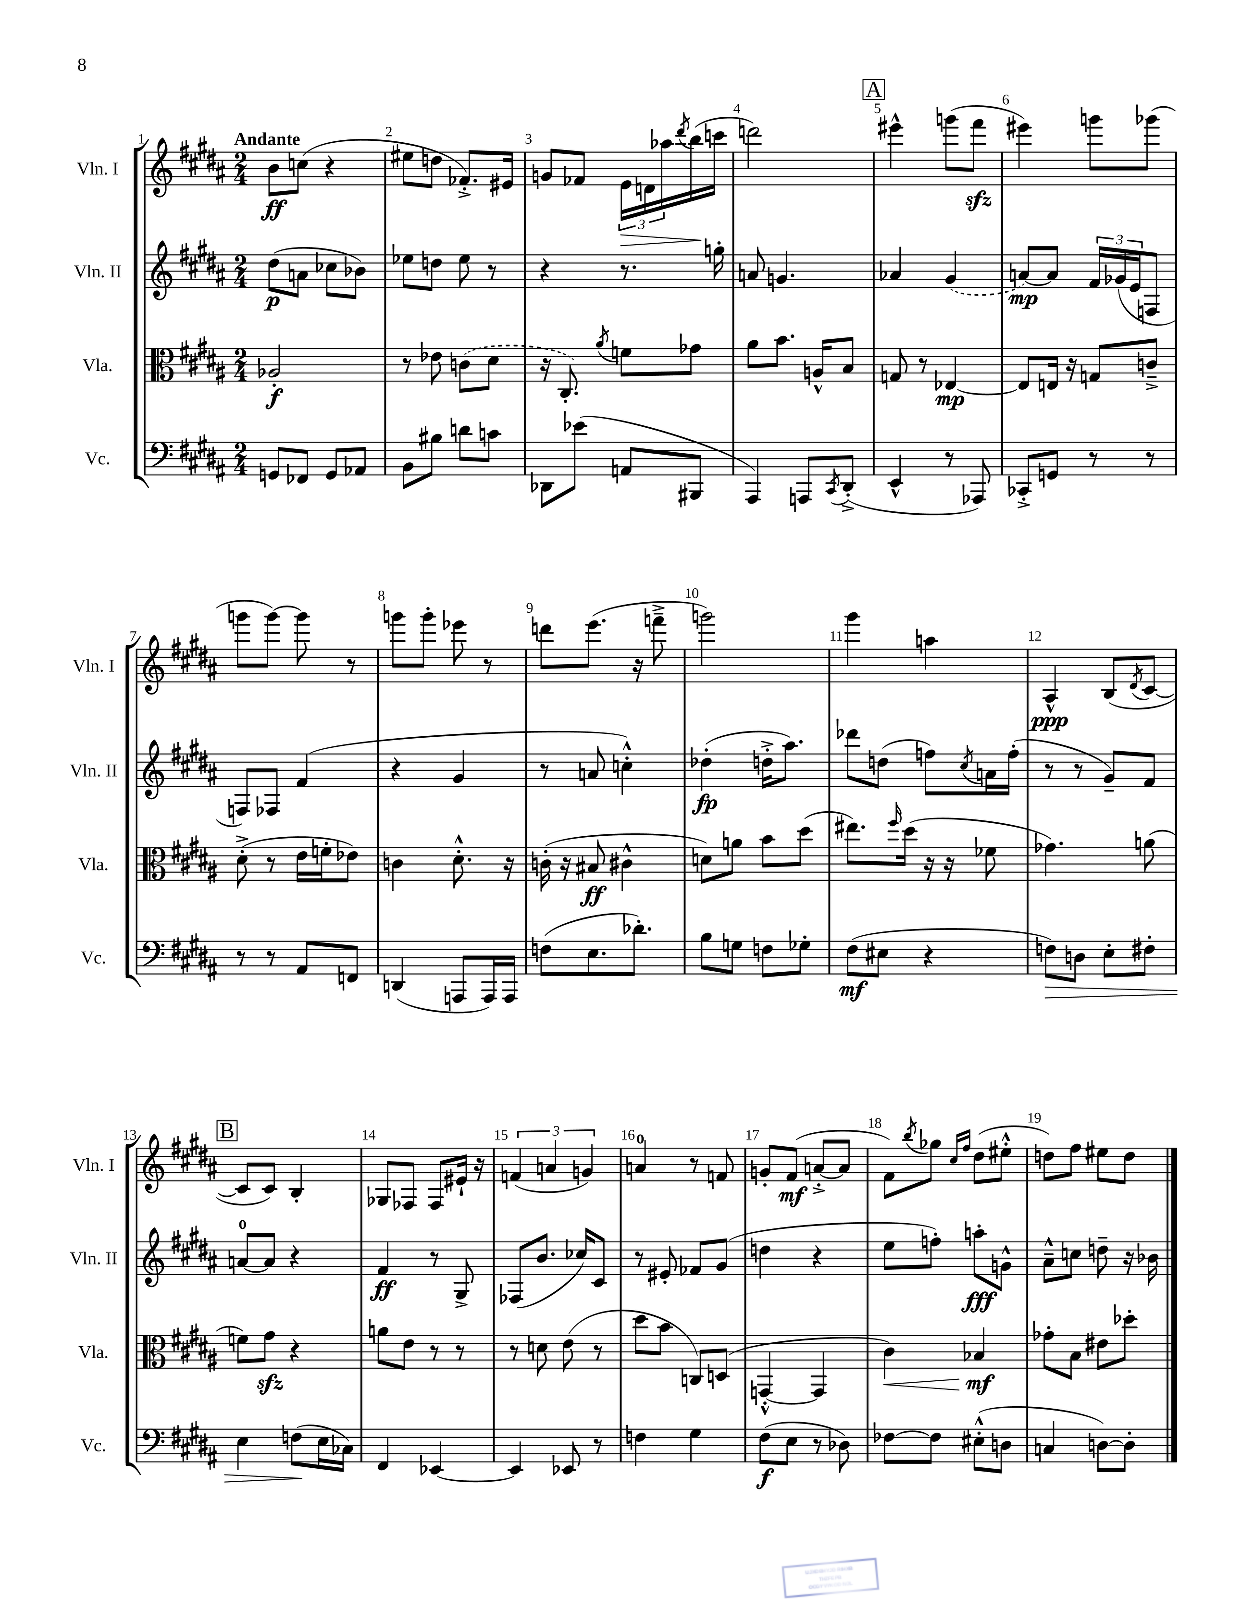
<<
\new StaffGroup <<
\new Staff = "s0" \with { instrumentName = "Vln. I" shortInstrumentName = "Vln. I" } {
    \clef treble \key b \major \numericTimeSignature \time 2/4 \tempo "Andante"
    b'8\ff c''8( r4 |
    eis''8 d''8 fes'8.-.->) eis'16 |
    g'8 fes'8 \tuplet 3/2 { e'16\> d'16 aes''16 } \acciaccatura { dis'''8 } b''16\!( c'''16 |
    d'''2) |
    \mark \markup { \box "A" } eis'''4-^ g'''8( fis'''8\sfz |
    eis'''4) g'''8 ges'''8( |
    g'''8 g'''8~) g'''8 r8 |
    g'''8 g'''8-. ees'''8 r8 |
    d'''8 e'''8.( r16 f'''8---> |
    g'''2) |
    gis'''4 a''4 |
    ais4-^\ppp b8( \acciaccatura { dis'8 } cis'8~ |
    \mark \markup { \box "B" } cis'8 cis'8) b4-. |
    ges8 fes8 fes8 eis'16-! r16 |
    \tuplet 3/2 { f'4( a'4 g'4) } |
    a'4-0 r8 f'8 |
    g'8-. fis'8\mf( a'8~-.-> a'8 |
    fis'8) \acciaccatura { b''8 } ges''8 \grace { cis''16 fis''16 } dis''8( eis''8-.-^ |
    d''8) fis''8 eis''8 d''8 \bar "|." |
}
\new Staff = "s1" \with { instrumentName = "Vln. II" shortInstrumentName = "Vln. II" } {
    \clef treble \key b \major \numericTimeSignature \time 2/4
    dis''8\p( a'8 ces''8 bes'8) |
    ees''8 d''8 ees''8 r8 |
    r4 r8. g''16-. |
    a'8 g'4. |
    \mark \markup { \box "A" } aes'4 \once \slurDashed gis'4( |
    a'8~\mp) a'8 \tuplet 3/2 { fis'16 ges'16( e'16 } f8 |
    f8) fes8 fis'4( |
    r4 gis'4 |
    r8 a'8 c''4-.-^) |
    des''4-.\fp( d''16-.-> ais''8.) |
    des'''8 d''8( f''8) \acciaccatura { cis''8 } a'16 f''16-.( |
    r8 r8 gis'8--) fis'8 |
    \mark \markup { \box "B" } a'8-0~ a'8 r4 |
    fis'4\ff r8 gis8-> |
    fes8( b'8. ces''16) cis'8 |
    r8 eis'8-. fes'8 gis'8( |
    d''4 r4 |
    e''8 f''8-.) a''8-.\fff g'8-^ |
    ais'8---^ c''8 d''8-- r16 bes'16 \bar "|." |
}
\new Staff = "s2" \with { instrumentName = "Vla." shortInstrumentName = "Vla." } {
    \clef alto \key b \major \numericTimeSignature \time 2/4
    aes2-.\f |
    r8 ees'8 \once \slurDashed c'8( dis'8 |
    r16 cis8.-.) \acciaccatura { ais'8 } f'8 ges'8 |
    ais'8 b'8. a16-^ b8 |
    \mark \markup { \box "A" } g8 r8 ees4~\mp |
    ees8 e16 r16 g8 c'8---> |
    dis'8-.->( r8 e'16 f'16-. ees'8) |
    c'4 dis'8.-.-^ r16 |
    c'16-.( r16 bis8\ff cis'4-^ |
    d'8) a'8 b'8 dis''8( |
    eis''8.) \grace { fis''16 } dis''16( r16 r16 fes'8 |
    ges'4.) a'8( |
    \mark \markup { \box "B" } f'8) gis'8\sfz r4 |
    a'8 e'8 r8 r8 |
    r8 d'8 e'8( r8 |
    dis''8 b'8 c8) d8( |
    g,4~-.-^ g,4 |
    cis'4\<) bes4\mf\! |
    ges'8-. b8 eis'8 des''8-. \bar "|." |
}
\new Staff = "s3" \with { instrumentName = "Vc." shortInstrumentName = "Vc." } {
    \clef bass \key b \major \numericTimeSignature \time 2/4
    g,8 fes,8 g,8 aes,8 |
    b,8 bis8 d'8 c'8 |
    des,8 ees'8( a,8 bis,,8 |
    ais,,4) a,,8 \acciaccatura { cis,8 } dis,8-.->( |
    \mark \markup { \box "A" } e,4-^ r8 aes,,8) |
    ces,8-.-> g,8 r8 r8 |
    r8 r8 ais,8 f,8 |
    d,4( a,,8 a,,16) a,,16 |
    f8( e8. des'8.-.) |
    b8 g8 f8 ges8-. |
    fis8\mf( eis8 r4 |
    f8\>) d8 e8-. fis8-. |
    \mark \markup { \box "B" } e4 f8\!( e16 ces16) |
    fis,4 ees,4~ |
    ees,4 ees,8 r8 |
    f4 gis4 |
    fis8\f( e8 r8 des8) |
    fes8~ fes8 eis8-.-^( d8 |
    c4 d8~) d8-. \bar "|." |
}
>>
>>
\layout { \context { \Score \override BarNumber.break-visibility = ##(#f #t #t) barNumberVisibility = #all-bar-numbers-visible } }
